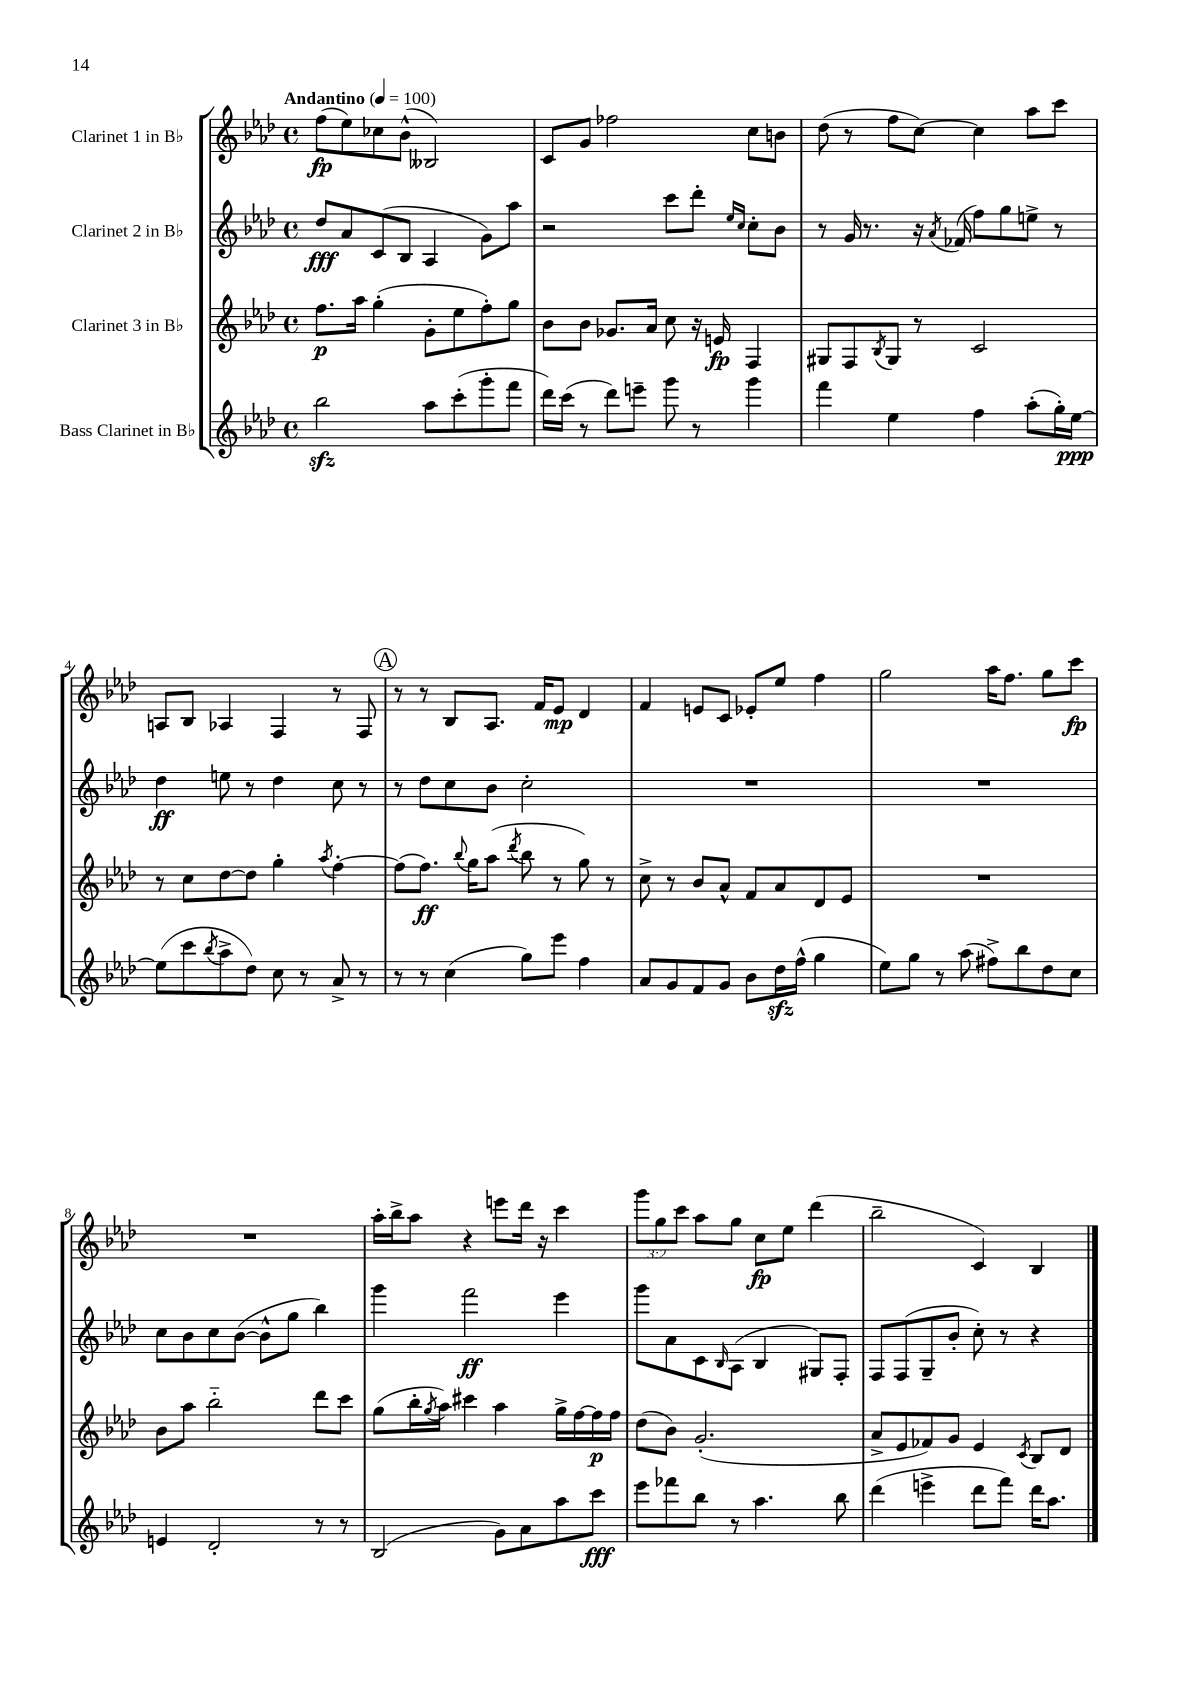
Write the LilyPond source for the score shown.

<<
\new StaffGroup <<
\new Staff = "s0" \with { instrumentName = "Clarinet 1 in Bb" } {
    \clef treble \key aes \major \defaultTimeSignature \time 4/4 \override Staff.TupletNumber.text = #tuplet-number::calc-fraction-text \tempo "Andantino" 4 = 100
    f''8\fp( ees''8) ces''8 bes'8-^( beses2) |
    c'8 g'8 fes''2 c''8 b'8 |
    des''8( r8 f''8 c''8~) c''4 aes''8 c'''8 |
    a8 bes8 aes4 f4 r8 f8 |
    \mark \markup { \circle "A" } r8 r8 bes8 aes8. f'16 ees'8\mp des'4 |
    f'4 e'8 c'8 ees'8-. ees''8 f''4 |
    g''2 aes''16 f''8. g''8 c'''8\fp |
    R1 |
    aes''16-. bes''16-> aes''8 r4 e'''8 des'''16 r16 c'''4 |
    \tuplet 3/2 { g'''8 g''8 c'''8 } aes''8 g''8 c''8\fp ees''8 des'''4( |
    bes''2-- c'4) bes4 \bar "|." |
}
\new Staff = "s1" \with { instrumentName = "Clarinet 2 in Bb" } {
    \clef treble \key aes \major \defaultTimeSignature \time 4/4
    des''8\fff aes'8 c'8( bes8 aes4 g'8) aes''8 |
    r2 c'''8 des'''8-. \grace { ees''16 c''16 } c''8-. bes'8 |
    r8 g'16 r8. r16 \acciaccatura { aes'8 } fes'16( f''8) g''8 e''8-> r8 |
    des''4\ff e''8 r8 des''4 c''8 r8 |
    \mark \markup { \circle "A" } r8 des''8 c''8 bes'8 c''2-. |
    R1 |
    R1 |
    c''8 bes'8 c''8 bes'8~( bes'8-^ g''8 bes''4) |
    g'''4 f'''2\ff ees'''4 |
    g'''8 aes'8 c'8 \grace { bes16 } aes8( bes4 gis8) f8-. |
    f8 f8( g8-- bes'8-. c''8-.) r8 r4 \bar "|." |
}
\new Staff = "s2" \with { instrumentName = "Clarinet 3 in Bb" } {
    \clef treble \key aes \major \defaultTimeSignature \time 4/4
    f''8.\p aes''16 g''4-.( g'8-. ees''8 f''8-.) g''8 |
    bes'8 bes'8 ges'8. aes'16 c''8 r16 e'16\fp f4 |
    gis8 f8 \acciaccatura { bes8 } gis8 r8 c'2 |
    r8 c''8 des''8~ des''8 g''4-. \acciaccatura { aes''8 } f''4~-. |
    \mark \markup { \circle "A" } f''8( f''8.\ff) \appoggiatura { bes''8 } g''16 aes''8( \acciaccatura { des'''8 } bes''8 r8 g''8) r8 |
    c''8-> r8 bes'8 aes'8-^ f'8 aes'8 des'8 ees'8 |
    R1 |
    bes'8 aes''8 bes''2-_ des'''8 c'''8 |
    g''8( bes''16-. \acciaccatura { g''8 } aes''16) cis'''4 aes''4 g''16-> f''16~ f''16\p f''16 |
    des''8( bes'8) g'2.-.( |
    aes'8-> ees'8 fes'8) g'8 ees'4 \acciaccatura { c'8 } bes8 des'8 \bar "|." |
}
\new Staff = "s3" \with { instrumentName = "Bass Clarinet in Bb" } {
    \clef treble \key aes \major \defaultTimeSignature \time 4/4
    bes''2\sfz aes''8 c'''8-.( g'''8-. f'''8 |
    des'''16) c'''16( r8 des'''8) e'''8-- g'''8 r8 g'''4 |
    f'''4 ees''4 f''4 aes''8-.( g''16-.) ees''16~\ppp |
    ees''8( c'''8 \acciaccatura { bes''8 } aes''8-> des''8) c''8 r8 aes'8-> r8 |
    \mark \markup { \circle "A" } r8 r8 c''4( g''8) ees'''8 f''4 |
    aes'8 g'8 f'8 g'8 bes'8 des''16\sfz f''16-^( g''4 |
    ees''8) g''8 r8 aes''8( fis''8->) bes''8 des''8 c''8 |
    e'4 des'2-. r8 r8 |
    bes2( g'8) aes'8 aes''8 c'''8\fff |
    ees'''8 fes'''8 bes''8 r8 aes''4. bes''8 |
    des'''4( e'''4-> des'''8 f'''8) des'''16 aes''8. \bar "|." |
}
>>
>>
